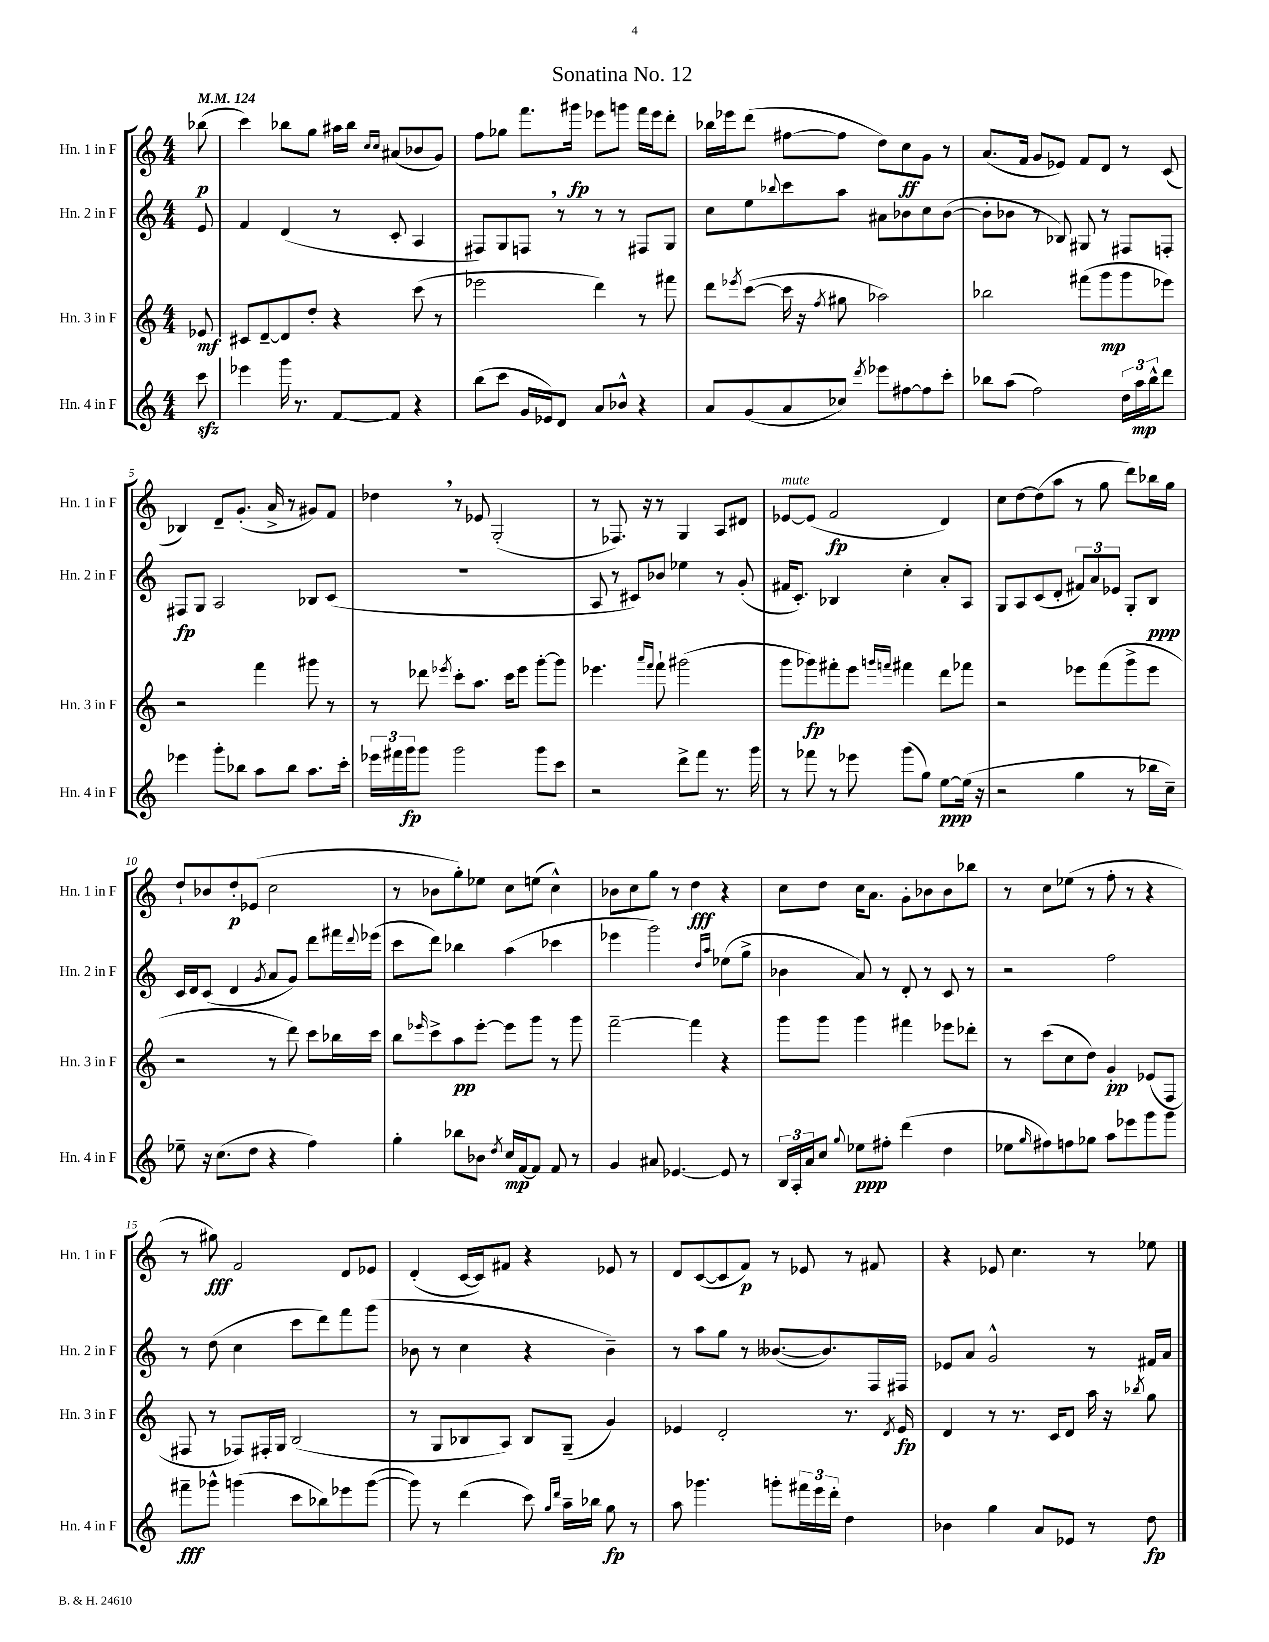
\header { title = "Sonatina No. 12" }
<<
\new StaffGroup <<
\new Staff = "s0" \with { instrumentName = "Hn. 1 in F" shortInstrumentName = "Hn. 1 in F" } {
    \clef treble \key c \major \numericTimeSignature \time 4/4 \partial 8 \tempo 4 = 124
    bes''8\p( |
    c'''4) bes''8 g''8 ais''16 bes''16 \grace { c''16 c''16 } ais'8( bes'8 g'8) |
    f''8 ges''8 f'''8. gis'''16\fp ees'''8 g'''8 f'''16 ees'''16 d'''8-. |
    bes''16 ees'''16 d'''8( fis''8~ fis''8 d''8) c''8\ff g'8 r8 |
    a'8.( f'16 g'8 ees'8) f'8 d'8 r8 c'8( |
    bes4) d'8-- g'8.-.( a'16-> r8 gis'8) f'8 |
    des''4 \breathe r8 ees'8 g2-.( |
    r8 fes8.) r16 r8 g4 a8 dis'8 |
    ees'8~^\markup { \italic "mute" } ees'8( f'2\fp d'4) |
    c''8 d''8~ d''8( a''8 r8 g''8 d'''8) bes''16 g''16 |
    d''8-! bes'8 d''8-.\p ees'8( c''2 |
    r8 bes'8 g''8-.) ees''8 c''8 e''8( c''4-^) |
    bes'8 c''8 g''8 r8 d''4\fff r4 |
    c''8 d''8 c''16 a'8. g'8-. bes'8 bes'8 bes''8 |
    r8 c''8 ees''8( r8 f''8-. r8 r4 |
    r8 gis''8\fff) f'2 d'8 ees'8 |
    d'4-.( c'16~ c'16) fis'8 r4 ees'8 r8 |
    d'8 c'8~( c'8 f'8\p) r8 ees'8 r8 fis'8 |
    r4 ees'8 c''4. r8 ees''8 \bar "|." |
}
\new Staff = "s1" \with { instrumentName = "Hn. 2 in F" shortInstrumentName = "Hn. 2 in F" } {
    \clef treble \key c \major \numericTimeSignature \time 4/4 \partial 8
    e'8 |
    f'4 d'4( r8 c'8-. a4 |
    fis8) g8 f8 \breathe r8 r8 r8 fis8 g8 |
    c''8 e''8 \appoggiatura { bes''8 } c'''8 a''8 ais'8 bes'8 c''8 bes'8~( |
    bes'8-. bes'8 r8 bes8) gis8 r8 fis8 f8-. |
    fis8\fp g8 a2 bes8 c'8( |
    R1 |
    a8 r8 cis'8) bes'8 ees''4 r8 g'8-.( |
    fis'16 c'8.-.) bes4 c''4-. a'8-. a8 |
    g8 a8 c'8( d'8-. \tuplet 3/2 { fis'8) a'8 ees'8 } g8-. b8\ppp |
    c'16 d'16 c'8( d'4 \acciaccatura { g'8 } a'8 g'8) d'''8 fis'''16 \appoggiatura { d'''8 } ees'''16( |
    c'''8 d'''8) bes''4 a''4( ces'''4 |
    ees'''4 g'''2) \grace { d''16 a''16 } ees''8( g''8-> |
    bes'4 a'8) r8 d'8-. r8 c'8 r8 |
    r2 f''2 |
    r8 d''8( c''4 c'''8 d'''8) f'''8 g'''8( |
    bes'8 r8 c''4 r4 bes'4--) |
    r8 a''8 g''8 r8 beses'8.~( beses'8.) f16 fis16 |
    ees'8 a'8 g'2-^ r8 fis'16 a'16 \bar "|." |
}
\new Staff = "s2" \with { instrumentName = "Hn. 3 in F" shortInstrumentName = "Hn. 3 in F" } {
    \clef treble \key c \major \numericTimeSignature \time 4/4 \partial 8
    ees'8\mf |
    cis'8 d'8~-- d'8 d''8-. r4 c'''8( r8 |
    ees'''2 d'''4) r8 fis'''8 |
    d'''8 \acciaccatura { ees'''8 } c'''8~( c'''16 r16 \acciaccatura { f''8 } gis''8 aes''2) |
    bes''2 fis'''8( g'''8\mp g'''8 ees'''8) |
    r2 f'''4 gis'''8 r8 |
    r8 des'''8 \acciaccatura { ees'''8 } c'''8-. a''8. c'''16 ees'''8 g'''8~-. g'''8 |
    ees'''4. \grace { a'''16 f'''16 } f'''8-! gis'''2( |
    g'''8 ges'''8\fp) fis'''8-. e'''8 \grace { g'''16 f'''16 } fis'''4 d'''8 fes'''8 |
    r2 ees'''8 f'''8( g'''8-> ees'''8 |
    r2 r8 d'''8) c'''8 bes''16 c'''16 |
    b''8 \grace { ees'''16 } c'''8-> a''8\pp ees'''8~-. ees'''8 g'''8 r8 g'''8 |
    f'''2~-- f'''4 r4 |
    g'''8 g'''8 g'''4 fis'''4 ees'''8 des'''8-. |
    r8 c'''8( c''8 d''8) g'4-.\pp ees'8( f8 |
    fis8 r8 fes8) fis16-. g16 b2( |
    r8 g8 bes8 a8) bes8 g8--( g'4) |
    ees'4 d'2-. r8. \acciaccatura { d'8 } ees'16\fp |
    d'4 r8 r8. c'16 d'8 a''16 r16 \acciaccatura { bes''8 } g''8 \bar "|." |
}
\new Staff = "s3" \with { instrumentName = "Hn. 4 in F" shortInstrumentName = "Hn. 4 in F" } {
    \clef treble \key c \major \numericTimeSignature \time 4/4 \partial 8
    c'''8\sfz |
    ees'''4 g'''16 r8. f'8~ f'8 r4 |
    b''8( c'''8 g'16 ees'16) d'8 a'8 bes'8-^ r4 |
    a'8 g'8( a'8 ces''8) \acciaccatura { d'''8 } ees'''8 fis''8~ fis''8 c'''8-. |
    bes''8 a''8( f''2) \tuplet 3/2 { d''16 a''16\mp bes''16-^ } d'''8 |
    ees'''4 g'''8-. bes''8 a''8 bes''8 a''8. c'''16-. |
    \tuplet 3/2 { ees'''16 fis'''16 g'''16\fp } g'''8 g'''2 g'''8 c'''8 |
    r2 d'''8-> f'''8 r8. g'''16 |
    r8 fes'''8 r8 ees'''8 g'''8( g''8) e''8~\ppp e''16( r16 |
    r2 g''4 r8 bes''16 c''16--) |
    ees''8-- r16 c''8.( d''8 r4 f''4) |
    g''4-. bes''8 bes'8 \acciaccatura { d''8 } c''16\mp f'16~ f'8 f'8 r8 |
    g'4 ais'8 ees'4.~ ees'8 r8 |
    \tuplet 3/2 { b16 a16-. a'16 } c''8 \appoggiatura { g''8 } ees''8\ppp fis''8-. d'''4( d''4 |
    ees''8 \grace { g''16 } fis''8) f''8 ges''8 a''8 ees'''8 g'''8 g'''8 |
    fis'''8--\fff ges'''8-^ g'''4( c'''8 bes''8) ees'''8 g'''8~( |
    g'''8) r8 d'''4( c'''8) \grace { g''16 d'''16 } a''16-- bes''16 g''8\fp r8 |
    a''8 ges'''4. g'''8-. \tuplet 3/2 { fis'''16 e'''16 d'''16-. } d''4 |
    bes'4 g''4 a'8 ees'8 r8 d''8\fp \bar "|." |
}
>>
>>
